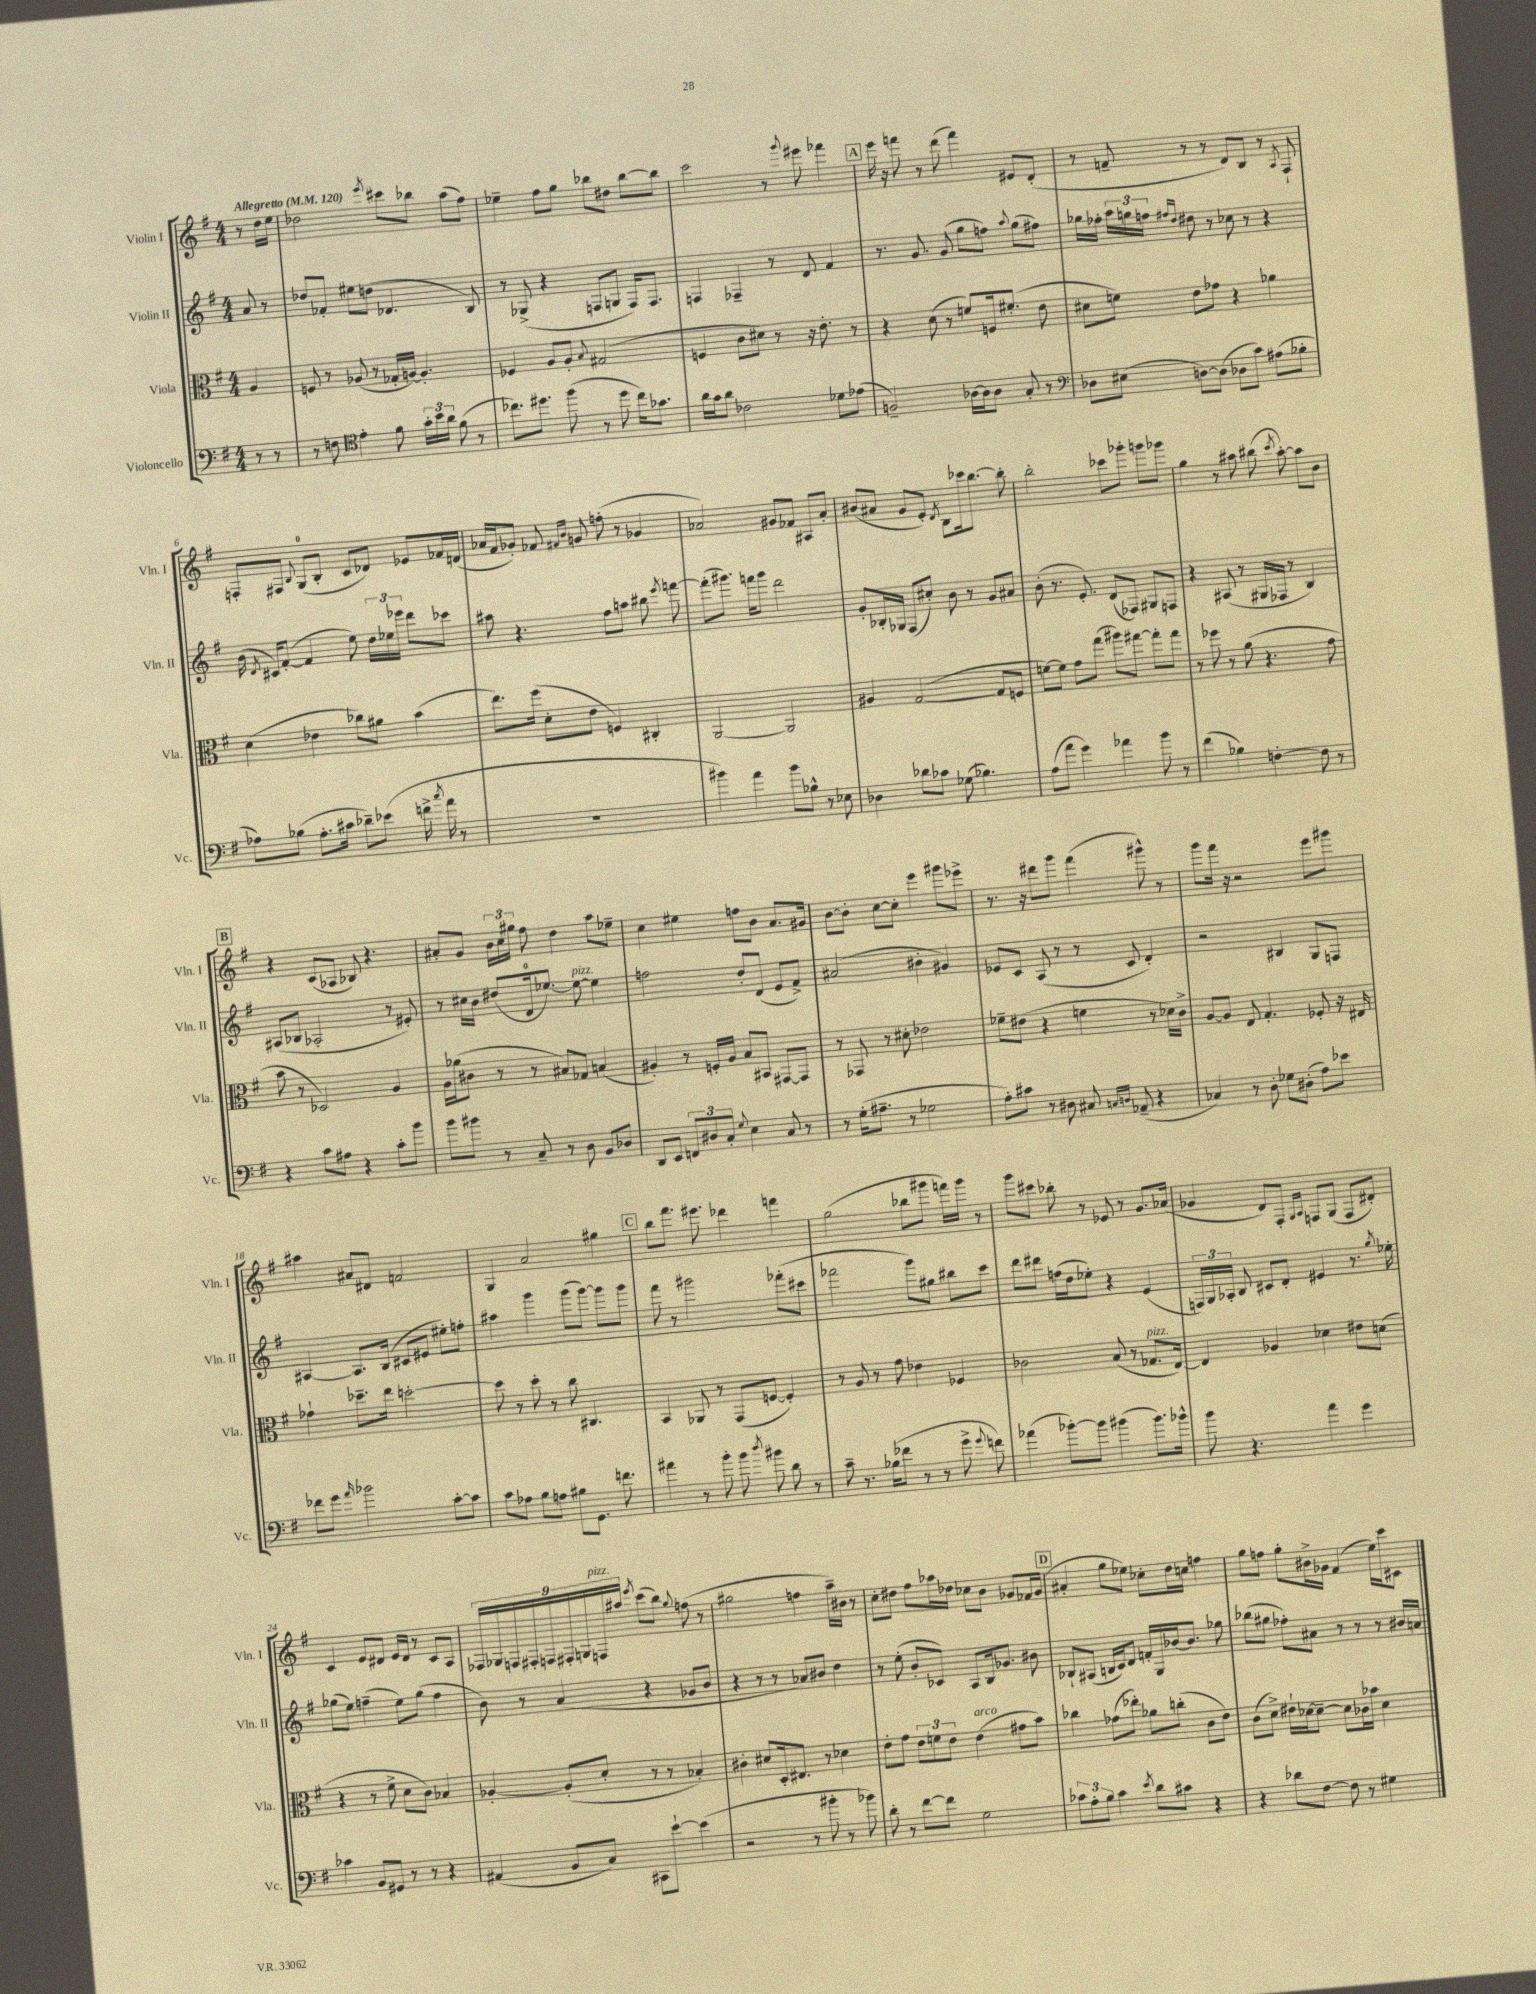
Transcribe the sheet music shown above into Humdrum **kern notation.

**kern	**kern	**kern	**kern
*staff4	*staff3	*staff2	*staff1
*clefF4	*clefC3	*clefG2	*clefG2
*k[f#]	*k[f#]	*k[f#]	*k[f#]
*M4/4	*M4/4	*M4/4	*M4/4
*MM120	*MM120	*MM120	*MM120
8r	4A/	8a/	8r
8r	.	8r	16dd\LL
.	.	.	16ee\JJ
=	=	=	=
8r	8F/	8dd-/L	2dd-\
8F\	8r	8f-'/J	.
*clefC4	*	*	*
4e'\	(8A-/	8ee#\L	.
.	8r	(8dd\J	.
.	.	.	8qeee/
8f#\	16G-'/LL	4.d-/	8ccc#\L
.	[16A/JJ)	.	.
24g'\LL	4.A'/]	.	8bb-\J
24b\	.	.	.
24a\JJ	.	.	.
(8f#\	.	.	(8aa\L
8r	.	8B/)	8ff#\J)
=	=	=	=
8.cc-\L)	4F-/	8r	4ee-~\
.	.	(8G-^/	.
8.dd#\J	.	.	.
.	8A/L	4r	8ff#\L
(8ff#\	8A'/J	.	8gg\J
.	8qqB/	.	.
8r	(2G#/	8F/L	8bb-\L
8dd#\	.	8G/J	8dd#\J
16cc-\LK)	.	16F/LK)	[8bb-\L
8.g-\J	.	8.F/J	.
.	.	.	8bb-\]J
=	=	=	=
16a\LL	4F/	4F/	2ccc\
16g\J	.	.	.
8a\J	.	.	.
2c-\	8c\L	4F-~/	.
.	8d#\J)	.	.
.	8r	8r	8r
.	.	.	8qqggg/
.	16r	8d/	8eee#\
.	8.e'\	.	.
8d-\L	.	4f#/	4fff-\
(8e-\J	8r	.	.
=	=	=	=
2F~/)	4r	8.r	16eee\
.	.	.	16r
.	.	.	8fff\
.	.	8.g/	.
.	(8d\	.	8r
.	8r	(8g/	(8ddd\
[16A-\LL	8f/L)	8gg\L	4fff\)
16A-\]J	.	.	.
8A-\J	16F/k	8ff\J)	.
.	(8.f#'/J	.	.
.	.	8qqaa/	.
8G'/	.	(8gg\L	8e#/L
8r	8e\	8ff#\J)	(8d'/J
=	=	=	=
*clefF4	*	*	*
8D-\L	8d#\L	16gg-\LL	8r
.	.	16ff-'\JJ	.
(8E#\J	8f\J)	24aa\LL	8f~/
.	.	24gg\	.
.	.	24ff\JJ	.
.	.	16qqff#/LL	.
.	.	16qqdd/JJ	.
[8D\L)	8e\L	8dd#\	8r
(8D\]J	8g-\J	8r	8r
8D-\L	4r	8cc-\	8d/L)
8c\J)	.	8r	8B/J
(8A#\L	4a-\	4r	8r
.	.	.	8qA/
8B-'\J	.	.	8F#`/
=	=	=	=
8A-\L)	(4d\	(16b\	8F'/L
.	.	8qd/	.
.	.	16c#/LK)	.
(8B-\J	.	([8f#'/J	8F#/J
.	.	.	8qqB/
8.A-'\L	4e-\	4f#/]	(8G/L
.	.	.	8B'/J
16c#\Jk	.	.	.
8d-~\L)	8cc-\L)	8ee\)	8c/L
(8e-\J	8a#\J	24dd\LL	8d-/J)
.	.	24ee-\	.
.	.	24eee-\JJ	.
16f^\	(4b\	8ddd\L	8e-/L
8qcc/	.	.	.
16a\	.	.	.
8r	.	8ccc-\J	16f-/L
.	.	.	(16d/JJ
=	=	=	=
1r	8.ee\L)	8aa#\	16a-/LL
.	.	.	16f#/J
.	.	4.r	8g-'/J)
.	(16ff#\Jk	.	.
.	8d'\L	.	8f-/
.	.	.	16qqf#/LL
.	.	.	16qqb/JJ
.	8e\J	.	8g/
.	4F/)	8ff#\L	(8ff'\
.	.	8aa\J	8r
.	4C#'/	8bb#\	4g-/
.	.	8qeee/	.
.	.	[8fff\	.
=	=	=	=
4b#\)	[2AA/	(8fff'\]L	2a-/)
.	.	8.ggg#\J)	.
4a\	.	.	.
.	.	16fff\LK	.
.	.	8ggg#\J	.
8b#\L	2AA/]	2ddd\	8g#/L
8B-^^\J	.	.	8f-/J
8r	.	.	8A#/L
8E-\	.	.	8a-'/J
=	=	=	=
4D-\	4A#/	8g'/L	(8b#/L
.	.	16B-'/L	8a#/J
.	.	16G-/JJ	.
8d-\L	([2G/	(8F#/L	8g/L
8c-\J	.	8cc#'/J)	8e'/J)
.	.	.	8qd/
(8G-\	.	8b\	8B\L
4.B-\)	.	8r	16ccc-\k
.	.	.	[8.bb\J
.	8G/]L	8g/L	.
.	8F/J	8a#/J	8bb'\]
=	=	=	=
(8A\L	[8f\L)	(8b'\	2bb'\
8a\J	8f\]J	8.r	.
4g\)	8g\L	.	.
.	.	8.e'/)	.
.	(8gg\J	.	.
4a-\	8aa#\L)	(8d/L	8ccc-\L
.	[8gg#\J	8F-/J)	8ggg-'\J
8b\	8gg#'\]L	8G#/L	8ggg\L
8r	8gg#\J	8F/J	8ggg-\J
=	=	=	=
(4f#\	8r	4r	4gg\
.	8ff-\	.	.
4B-\)	8r	(8A#/	8r
.	(8a\	8r	8aa#\
[4F'\	4.r	16G#/LL	(8bb#\
.	.	16F-/JJ	.
.	.	.	8qccc/
.	.	8r	[8aa#'\)
8F\]	.	4B/)	8aa#\]L
8r	8g\	.	8b\J
=	=	=	=
4r	8b\	(8A#/L	4r
.	8r	8B-/J	.
8c\L	2D-/)	2A-'/	(8c/L
8A#\J	.	.	8A-/J
4r	.	.	8B-/)
.	.	.	4.r
8c'\L	4A/	8r	.
8b\J	.	8e#'/)	.
=	=	=	=
8b\L	16A\LL	8r	8a#'/L
.	(16a-\J	.	.
8b#\J	8c#\J	16cc#\LL	8g/J
.	.	16b\JJ	.
8r	8r	(8dd#/L	24b\LL
.	.	.	24cc\
.	.	.	24gg#\JJ
8C~/	8r	16d/k	8ff#\
.	.	[8.ee-/J)	.
8r	8B#/L)	.	4dd\
8D\	8G-/J	8ee-\_	.
8BB/L	(4B/	4ee-\]	8aa\L
8D-/J	.	.	8ee-~\J
=	=	=	=
8DD/L	4A#'/)	2ff\	4cc\
8EE/J	.	.	.
12FF/L	8r	.	4ee#\
12D#/	.	.	.
.	16F'/LL	.	.
12C'/J	.	.	.
.	16A#/JJ	.	.
8qqG/	.	.	.
4E\	8B/L	8dd'/L	8ff\L
.	8BB#/J	(8d/J	8b\J
8C/	[8GG#/L	8e/L	8.a/L
8r	8GG#/]J	8f#^/J)	.
.	.	.	16g#/Jk
=	=	=	=
8r	8r	(2a#/	[8b\L
(16G'\LK	8GG-/	.	8b'\]J
8.A#~\J	.	.	.
.	8r	.	[8cc\L
8r	8d#'\	.	8cc'\]J
2G-\	2e-\	4b#'\	4eee\
.	.	4g#/)	8ggg#\L
.	.	.	8eee-^\J
=	=	=	=
8A'\L)	8f-~\L	8e-/L	8.r
8c#\J	(8e#\J	8c/J	.
.	.	.	16r
8r	4r	(8A/	8ddd#\L
8D#\	.	8r	8ggg\J
8C#/	4f\	8r	(4fff#\
16qqC/LL	.	.	.
16qqD/JJ	.	.	.
(8AA-~/	.	8c/	.
4r	8r	4d'/)	8ggg#^^\)
.	16d-\LL)	.	8r
.	16c^\JJ	.	.
=	=	=	=
4C-/)	[8A/L	2r	8ggg\L
.	8A/]J	.	16fff#\Jk
.	.	.	16r
8r	8E/	.	2r
8D'\	4.G'/	.	.
8G-\L	.	4B#/	.
(8D#'\J	.	.	.
8A\L)	8F-'/	8G/L	8eee\L
8e-\J	16r	8F/J	8ggg#\J
.	16E#/	.	.
=	=	=	=
8f-\L	4g-`\	[4A#/	4aa#\
8g\J	.	.	.
16qqa/	.	.	.
2b-\	8.dd-~\L	8.A#/]L	8a#/L
.	.	.	8d#/J
.	16ee\Jk	(16B/Jk	.
.	[2dd'\	8c#/L	2f/
.	.	8e#/J	.
[8c'\L	.	8ee#'\L)	.
8c\]J	.	8ff'\J	.
=	=	=	=
8c\L	8dd\]	4aa#\	4G/
8A-\J	8r	.	.
8B\L	8dd'\	4ggg\	2a/
8A\J	8r	.	.
8B#\L	8cc\	(8ggg\L	.
8.GG\J	4.C#/	[8ggg\J)	.
.	.	8ggg\]L	4gg#\
8.f\	.	.	.
.	.	8ggg\J	.
=	=	=	=
4a#\	4BB/	8fff#\	8bb\L
.	.	8r	8.fff#\J
8r	8AA-/	2ggg#\	.
.	.	.	8.eee#\
8b'\	8r	.	.
8b\	(8GG/L	.	4ddd-\
8qdd/	.	.	.
8b#\	[8F/J	.	.
8d\	4F'/])	(8fff-'\L	4fff\
8r	.	8ccc#\J	.
=	=	=	=
8c~\	8r	2fff-\	(2gg\
8.r	8A/	.	.
.	8r	.	.
(16B-\LK	.	.	.
8f-\J	8g\	.	.
8r	4e-\	8ggg\L)	8bb-\L
8r	.	8gg#\J	8ggg#\J
8g^\	4F-/	8bb#\L	16fff\LL)
.	.	.	16ggg#\JJ
8qqg/	.	.	.
8f\)	.	8ccc\J	8r
=	=	=	=
(4a-\	2c-\	8ddd\L	8ggg\L
.	.	8ddd#\J	8ccc#\J
[8b-'\L)	.	(16ff\LL	8bb-'\
.	.	16dd\J	.
8b-\]J	.	8ee-'\J)	8r
(4b#\	(8B/	4r	8e-/
.	8r	.	8r
8.b#\L)	8.G-/L	(4e/	8.g/L
16b-^^\Jk	[16E/Jk)	.	(16a-/Jk
=	=	=	=
8b\	4E/]	24F/LL)	4g-/
.	.	24G/	.
.	.	24A-'/JJ	.
4.r	.	8B/	.
.	4A-/	8c#/L	8d/L)
.	.	8d'/J	8F#'/J
.	.	.	16qqG/LL
.	.	.	16qqA/JJ
4a\	4d-\	4e#/	8F/L
.	.	.	(8G/J
4g\	8e#\L	8.r	8F/L
.	(8d\J	.	8d#'/J)
.	.	8qgg/	.
.	.	16ee-'\	.
=	=	=	=
4c-\	4r	(8gg-\L	4c/
.	.	8ee\J)	.
8BB/L	8r	(4ff~\	8e/L
8GG#/J	8f#^\	.	8d#/J
8r	8d\L	8ee\L)	16e/LL
.	.	.	16d#/JJ
8r	8c\J)	(8gg-\J	8r
4r	4B-/	4ff\	8c/L
.	.	.	8A/J
=	=	=	=
(4AA#/	[4A-'/	8b\)	18F-/LL
.	.	.	18G-/
.	.	.	18F/
.	.	8r	.
.	.	.	18F#'/
.	.	.	18F/
8BB/L	(8A-'/]L	(4a/	.
.	.	.	18F#'/
.	.	.	18G/
8C/J)	8d'/J	.	.
.	.	.	18F/
.	.	.	18aa#/JJ
.	.	.	8qeee/
8CC#\L	8r	4r	(8ccc\L
[8e`\J	8r	.	8bb\J)
.	.	.	8qqgg/
(4e\]	4B-'/)	8g-/L	(8ff\
.	.	8b/J	8r
=	=	=	=
2r	4c#'\	4r	2gg#\
.	8d#/L	8r	.
.	16D'/k	8r	.
.	8.E#/J	.	.
8r	.	8a-/L)	4ff\
8b#'\	8r	8b#/J	.
8r	4d-\	4dd\	16aa~\LL)
.	.	.	16b#\JJ
8b-\)	.	.	8r
=	=	=	=
8d'\	8e'\L	8r	8cc'\L
8r	8g\J	(8ee'\	8dd#\J
[8f#\L	12e\L	8b'/L	8ff#\L
.	12f\	.	.
8f#\]J	.	8c-/J)	16aa-\L
.	12e\J	.	.
.	.	.	16dd-\JJ
2G\	(4e\	8A/L	8cc-\L
.	.	16B/k	8b\J
.	.	8.g-/J	.
.	8g#\L	.	8g-/L
.	8b\J)	8b#\	16f-/L
.	.	.	(16g-/JJ
=	=	=	=
12c-\L	4cc-\	8B-`/L	4a#'/
12A'\	.	.	.
.	.	(8A#/J	.
12B\J	.	.	.
4c-\	(8g-\L	16B/LL	8gg\L
.	.	16c/J)	.
.	8ee-'\J)	8d/J	8ee-\J)
8qe/	.	.	.
8d\L	8a-\L	16f'/LL	8cc-'\L
.	.	16G/	.
8c#\J	(8cc'\J	[16b-/J	16dd\L
.	.	8.b-/]J	16cc\JJ
4r	8c\L	.	4ff\
.	8e\J)	8gg-\	.
=	=	=	=
4r	(8c\L	(8bb-\L	8gg\L
.	8d^\J)	8gg#\J	8ff\J
8d-\L	16e#`\LL	8ff-'\L)	8gg'\L
.	[16d-\J	.	.
[8F#\J	8d-~\_J	8a#\J	16b#^\L
.	.	.	16g-\JJ
8F#\]	8d-\]L	8r	(4f#/
8r	16c-\L	8r	.
.	16b-\JJ	.	.
4G#\	4d-\	8r	16ee\LL)
.	.	.	16ccc\J
.	.	16b#/LL	8c#\J
.	.	16a/JJ	.
==	==	==	==
*-	*-	*-	*-
